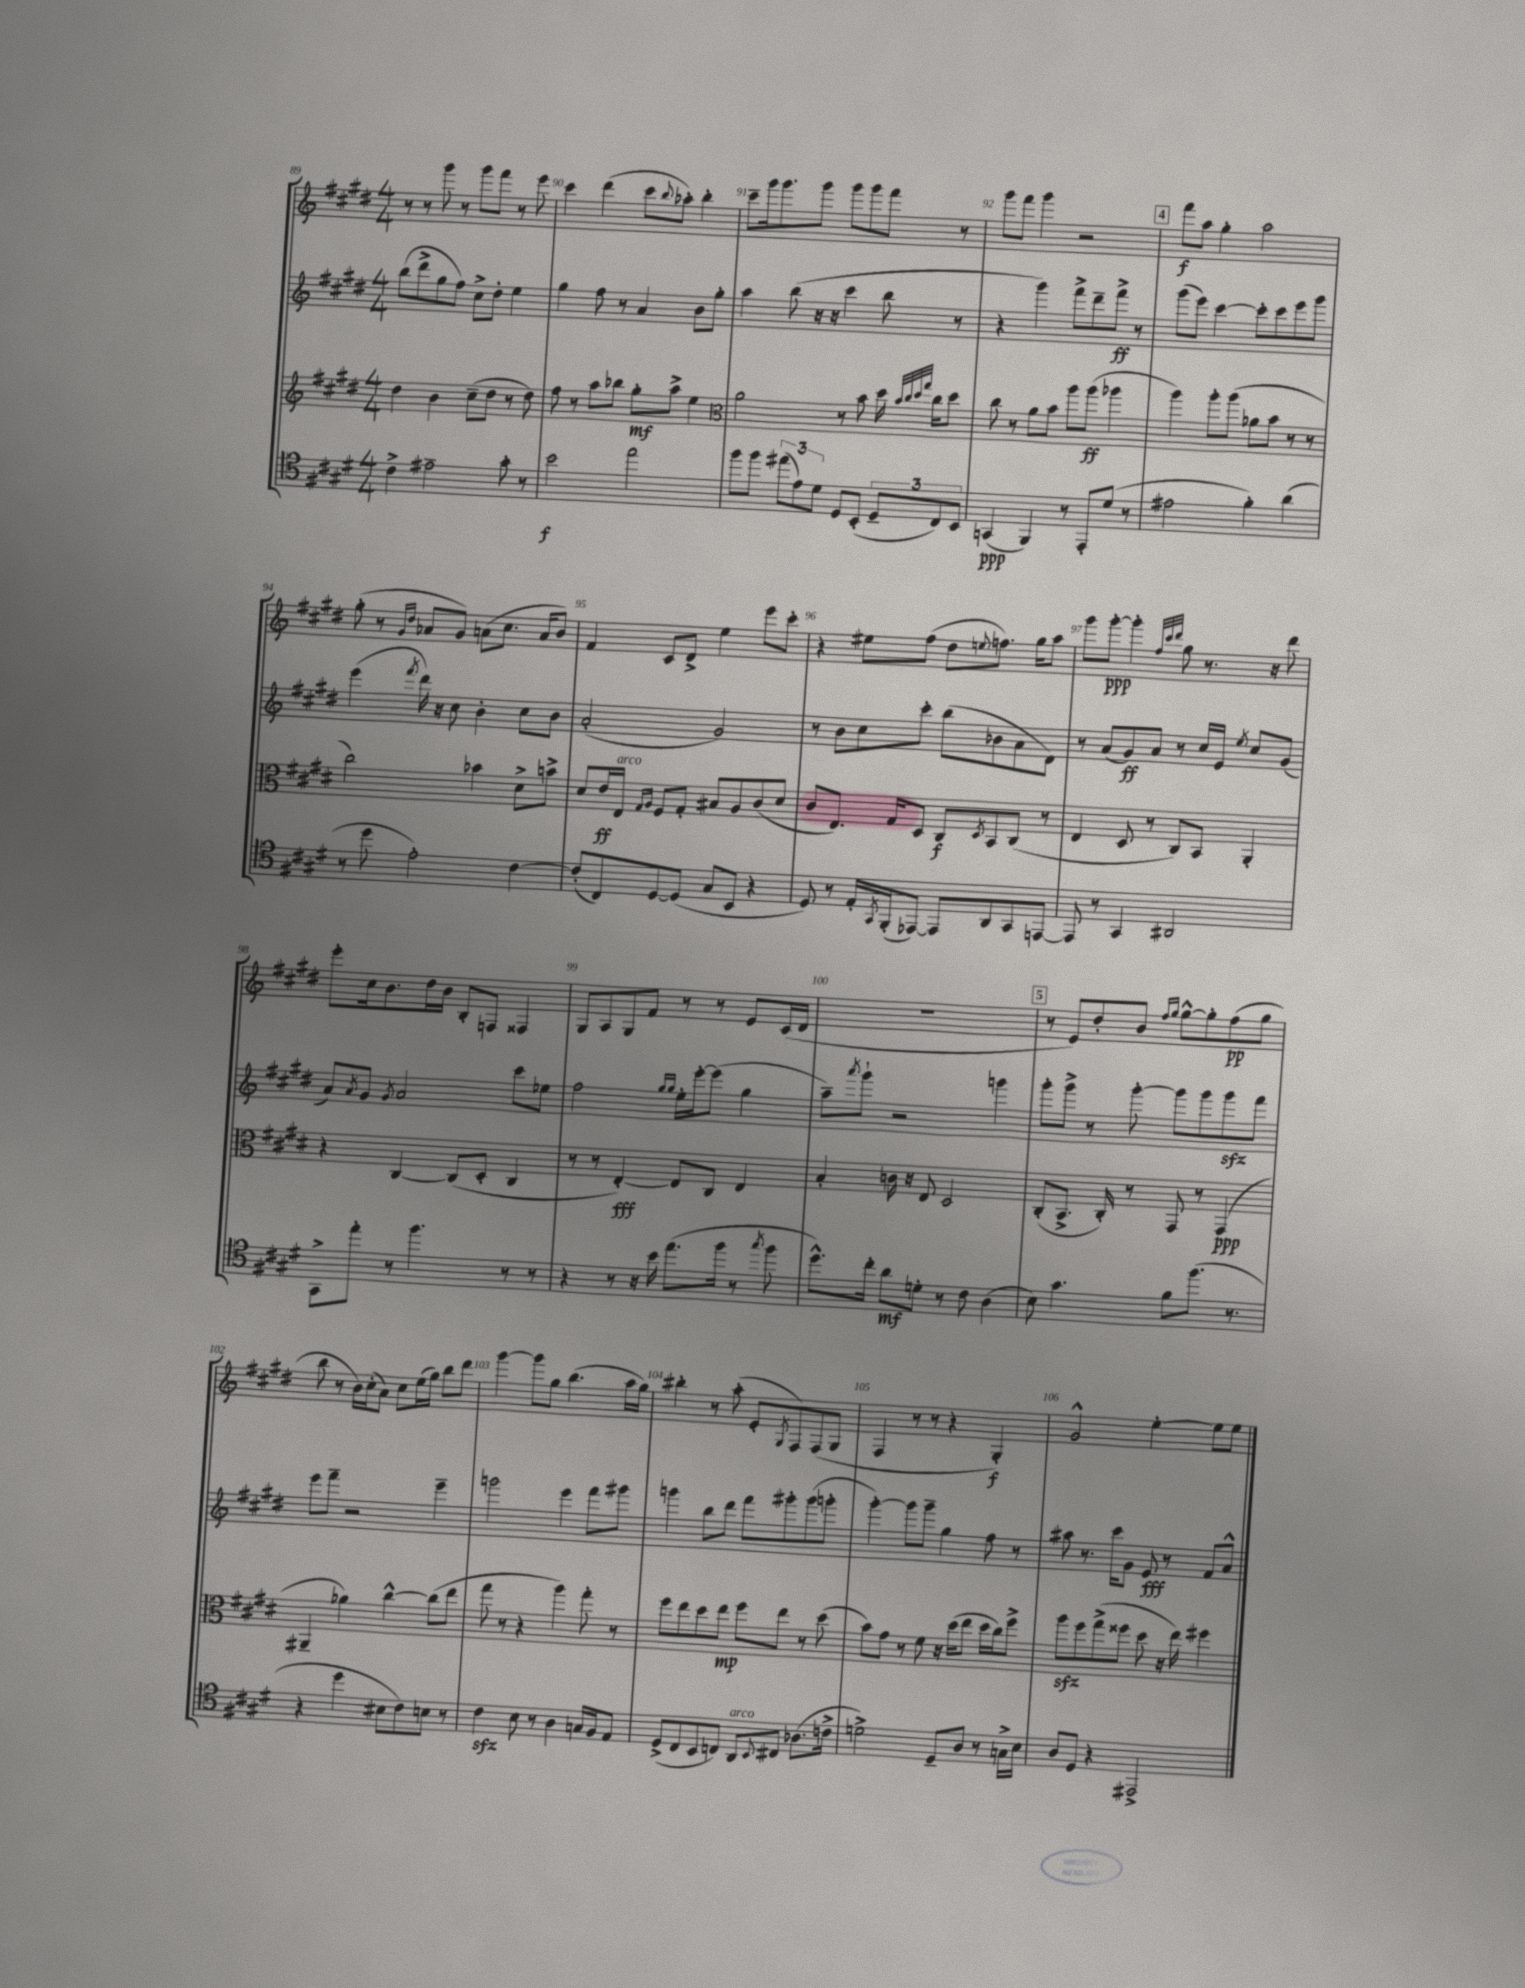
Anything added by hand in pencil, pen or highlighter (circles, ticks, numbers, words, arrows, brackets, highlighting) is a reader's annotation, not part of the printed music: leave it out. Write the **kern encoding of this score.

**kern	**kern	**kern	**kern
*staff4	*staff3	*staff2	*staff1
*clefC4	*clefG2	*clefG2	*clefG2
*k[f#c#g#d#]	*k[f#c#g#d#]	*k[f#c#g#d#]	*k[f#c#g#d#]
*M4/4	*M4/4	*M4/4	*M4/4
4c#^	4dd#	(8bb	8r
.	.	8ddd#^	8r
2e#~	4b	8gg#	8ggg#
.	.	8ff#)	8r
.	(8cc#~	8cc#^	8ggg#
.	8dd#	8dd#'	8fff#
8g#'	8r	4ee	8r
8r	8dd#)	.	8eee
=	=	=	=
2b	8ff#	4gg#	4ccc#
.	8r	.	.
.	8aa	8ff#	(4ddd#
.	8bb-	8r	.
2ee	8gg#'	4a	8ccc#
.	.	.	8qqbb
.	8aa^	.	8aa-')
.	4ee	8b	4bb'
.	.	8gg#'	.
=	=	=	=
*	*clefC3	*	*
8ff#	2a	4aa	8ccc#~
8ff#	.	.	16ggg#
.	.	.	8.ggg#
(12ee#	.	(8bb	.
12e)	.	.	.
.	.	16r	8ggg#
12d#	.	.	.
.	.	16r	.
8D#	8r	4ccc#	8ggg#
(8BB'	8b	.	8ggg#
12D#~	16dd#	8bb	8fff#
.	32qqb	.	.
.	32qqcc#	.	.
.	32qqdd#	.	.
.	32qqgg#	.	.
.	16cc#	.	.
12C#)	.	.	.
.	8dd#	8r	8r
12BB	.	.	.
=	=	=	=
(4GG	8cc#	4r	8ggg#
.	8r	.	8fff#
4FF#)	8a	4ggg#)	4ggg#
.	8b	.	.
8r	8aa	8fff#^	2r
8EE'	(8aa	8ddd#~	.
(8d#	4aa-	8fff#^	.
8r	.	8r	.
=	=	=	=
2e#	4aa)	(8ggg#	8fff#
.	.	8eee)	8aa
.	8aa'	[4ccc#	4gg#'
.	(8aa	.	.
4f#')	8a-	8ccc#']	2aa
.	8b	8ccc#	.
(4a	8r	8eee	.
.	8r	8ggg#	.
=	=	=	=
8r	2cc#)	(4eee	(8gg#'
8dd#	.	.	8r
.	.	.	16qqg#
.	.	8qfff#	16qqdd#
2e')	.	16ddd#)	8a-
.	.	16r	.
.	.	8cc#	8g#)
.	4b-	4b'	(8a
.	.	.	8.cc#
[4c#	8d#^	8cc#	.
.	.	.	16a
.	8b^	8b	8b)
=	=	=	=
(8c#']	8d#	(2a'	4f#
8C#)	16e	.	.
.	16E	.	.
.	16qqG#	.	.
.	16qqA	.	.
[8D#	8F#	.	8c#
(8D#]	8G#'	.	8d#^
8G#	8B#	2g#)	4ee
8BB	8A	.	.
4r	(8c#	.	8eee
.	8d#	.	8ccc#'
=	=	=	=
8D#)	8c#	8r	4r
8r	8.E)	8b	.
16E'	.	8cc#	8ee#
8qGG#	.	.	.
(16FF#'	16G#	.	.
[8EE-)	8D#	8ccc#'	(8ff#
8EE-]	8C#	(8bb	8dd#
.	8qD#	.	8qqee
8AA	8BB	8b-	8.ff)
8GG#	(8C#	8a	.
.	.	.	16gg#
[8EE	8r	8d#)	8aa
=	=	=	=
8EE]	4E	8r	8ggg#
8r	.	(8a	[8ggg#'
4GG#	8D#	8g#)	4ggg#']
.	8r	8a	.
.	.	.	32qqff#
.	.	.	32qqccc#
.	.	.	32qqddd#
2AA#	8C#)	8r	8gg#
.	8BB	16cc#	8.r
.	.	16e	.
.	.	8qee	.
.	4AA'	8cc#	.
.	.	.	16r
.	.	(8g#	8ddd#
=	=	=	=
8GG#^	4r	8a)	8eee'
.	.	8qa	.
8ee'	.	8g#	16cc#
.	.	.	8.b
.	.	8qg#	.
8r	[4C#	2a	.
4.ff#	.	.	16dd#
.	.	.	16b
.	(8C#]	.	8B'
.	8D#'	.	8F
8r	4C#	8ccc#	4F##
8r	.	8ee-	.
=	=	=	=
4r	8r	2ff#	8G#
.	8r	.	8A
8r	[4E')	.	8G#
16r	.	.	8f#
16b	.	.	.
.	.	16qqgg#	.
.	.	16qqgg#	.
(8.ee	8E]	16ee'	8r
.	.	[16eee'	.
.	8C#	(8eee]	8r
16ff#	.	.	.
8r	4E	4gg#	8e
8qgg#	.	.	.
8ff#	.	.	(16c#
.	.	.	16d#
=	=	=	=
8.dd#^^)	4B'	8aa~)	1r
.	.	8qaaa	.
.	.	8ggg#`	.
16cc#'	.	.	.
8a	16c	2r	.
.	16r	.	.
8d'	8E	.	.
8r	2D#	.	.
8c#	.	.	.
(4A	.	4ggg	.
=	=	=	=
8B)	(8C#'	8ggg#'	8r
4.g#	8.BB^	8ggg#^	8e)
.	.	8r	8dd#'
.	16C#')	.	.
.	8r	[8ggg#'	8b
.	.	.	16qqff#
.	.	.	16qqgg#
8f#	8GG#	8ggg#]	[8gg#^^
(8.ff#	8r	8ggg#	8gg#']
.	(4GG#	8ggg#	(8ff#
8.r	.	.	.
.	.	8fff#	8gg#
=	=	=	=
4r	4AA#~	8eee	8bb
.	.	8fff#~	8r
4dd#	4a-)	2r	16b)
.	.	.	(16cc#'
.	.	.	8a)
8B#	[4cc#^^	.	8cc#
8c#)	.	.	(16ee
.	.	.	16gg#)
8B	(8cc#]	4eee~	8bb
8r	8ee	.	8ddd#
=	=	=	=
4c#	8gg#	2ggg	[4ggg#
.	8r	.	.
8B	4r	.	8ggg#]
8r	.	.	8gg#
4A	4aa)	4eee	(4.bb
16G	8gg#'	8fff#	.
16F#	.	.	.
8E	8r	8ggg#	16aa
.	.	.	16gg#)
=	=	=	=
(8D#^	8ff#	4ggg	4bb#'
8C#	8ee	.	.
8BB	8dd#	8bb	8r
8C)	8ee	8ddd#	(8aa'
8AA	8ff#	8fff#	8e'
8qqBB	.	.	8qG#
8C#	8ee	8ggg#'	8F#)
(8.A-	8r	(8ggg#	(8F#
.	(8dd#	8ggg'	8G#
16c^	.	.	.
=	=	=	=
2d^)	8b)	[4ggg#')	4F#
.	8g#	.	.
.	8r	8ggg#]	8r
.	8f#	8ggg#~	8r
8D#~	16r	4gg#	4r
.	(16dd#	.	.
8A	8ee	.	.
8r	16dd#	8ff#	4G#')
.	16cc#)	.	.
16G^	8ff#^	8r	.
16B	.	.	.
=	=	=	=
8A	8aa	8aa#	2g#^^
8D#	8ff#	8.r	.
4r	(8gg#^	.	.
.	.	16ccc#	.
.	8ff##	8g#	.
2EE#^	8dd#	8e	[4ee'
.	16r	8r	.
.	16ee)	.	.
.	4ff#	8f#	8ee]
.	.	8a^^	8ee
==	==	==	==
*-	*-	*-	*-
